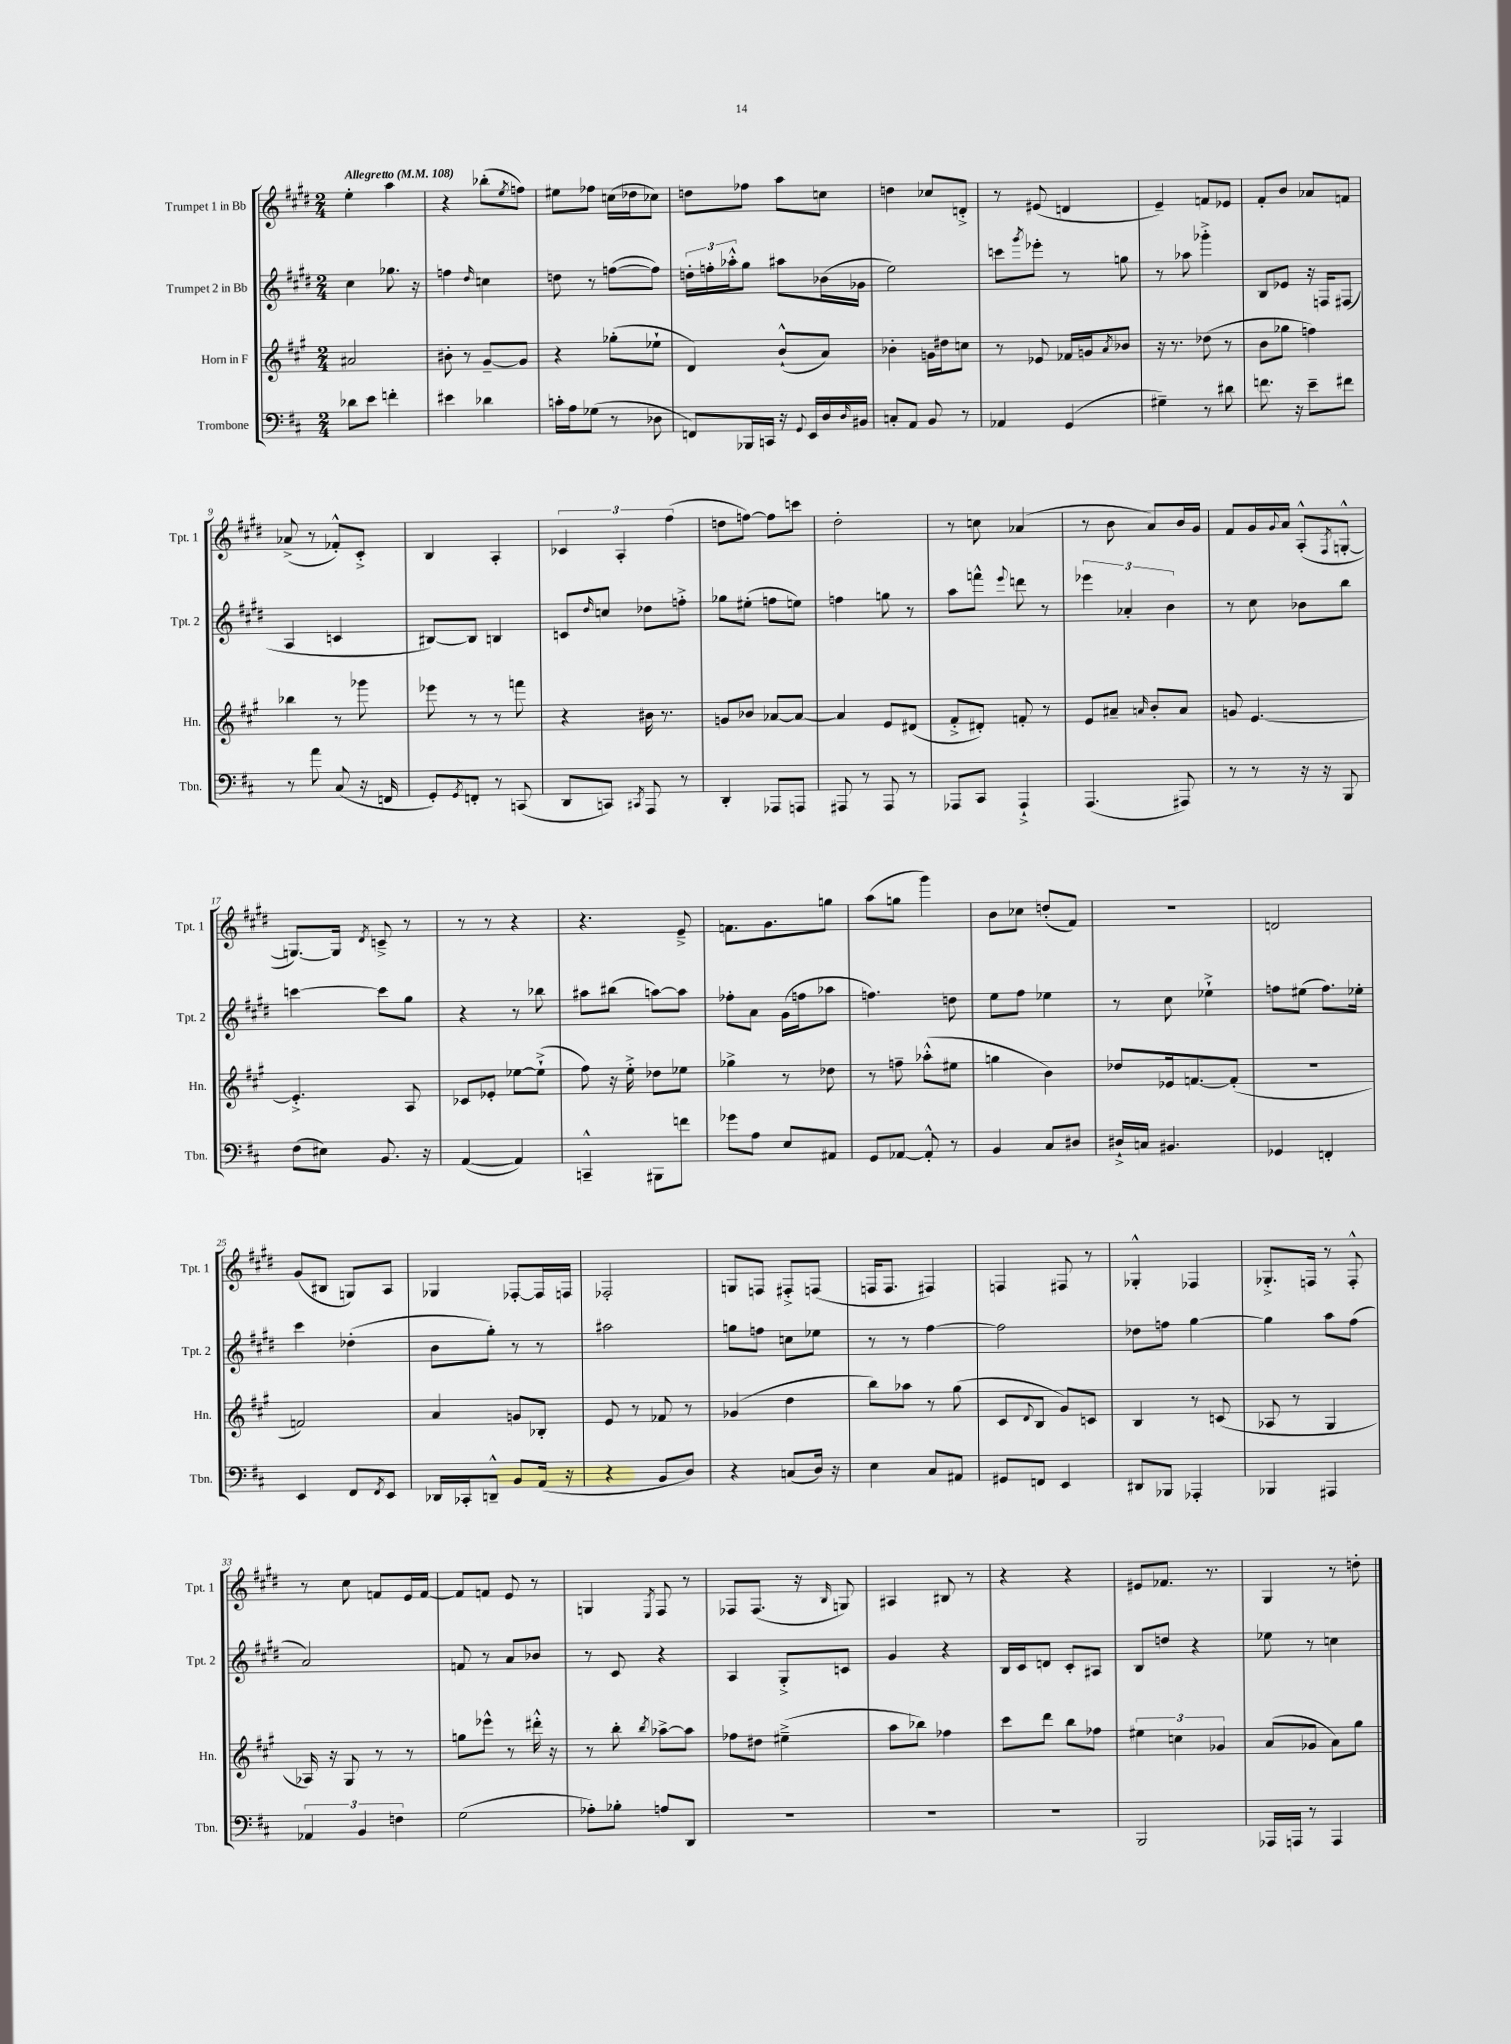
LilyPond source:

<<
\new StaffGroup <<
\new Staff = "s0" \with { instrumentName = "Trumpet 1 in Bb" shortInstrumentName = "Tpt. 1" } {
    \clef treble \key e \major \numericTimeSignature \time 2/4 \tempo "Allegretto" 4 = 108
    e''4-. a''4 |
    r4 bes''8-.( \acciaccatura { e''8 } f''8) |
    eis''8 fes''8 c''16( des''16 ces''8) |
    d''8 fes''8 a''8 c''8 |
    d''4 ces''8 d'8-.-> |
    r8 eis'8( d'4 |
    e'4--) f'8 ees'8 |
    fis'8-. b'8 aes'8 f'8 |
    aes'8->( r8 fes'8-.-^) cis'8-.-> |
    b4 a4-. |
    \tuplet 3/2 { ces'4 a4-. fis''4( } |
    d''8 f''8~) f''8 c'''8 |
    dis''2-. |
    r8 c''8 aes'4( |
    r8 b'8 a'8) b'16 gis'16 |
    fis'8 gis'16 \appoggiatura { gis'8 } a'16 a8-.-^( \acciaccatura { fis8 } g8~-.-^ |
    g8.~) g16 \acciaccatura { dis'8 } c'8---> r8 |
    r8 r8 r4 |
    r4. e'8---> |
    f'8. gis'8. g''8 |
    a''8( g''8 gis'''4) |
    b'8 ces''8 d''8-.( fis'8) |
    R2 |
    d'2 |
    gis'8( bis8 g8) a8 |
    ges4 fes8~-. fes16 f16 |
    fes2-. |
    g8 f8 fis8-.-> f8( |
    f16 f8. fis4) |
    f4 fis8 r8 |
    ges4-.-^ fes4 |
    ges8.-.-> f16 r8 f8-.-^ |
    r8 cis''8 f'8 e'16 f'16~ |
    f'8 f'8 e'8 r8 |
    g4 \acciaccatura { e8 } fis8 r8 |
    fes8 fes8.( r16 \grace { b16 } g8) |
    ais4 bis8 r8 |
    r4 r4 |
    eis'8 fes'8. r8. |
    gis4 r8 d''8-. \bar "|." |
}
\new Staff = "s1" \with { instrumentName = "Trumpet 2 in Bb" shortInstrumentName = "Tpt. 2" } {
    \clef treble \key e \major \numericTimeSignature \time 2/4
    cis''4 ges''8. r16 |
    f''4 \grace { dis''16 } c''4 |
    d''8 r8 f''8~( f''8) |
    \tuplet 3/2 { d''16-. f''16-. aes''16-.-^ } gis''8 ais''8 bes'16( ges'16 |
    e''2) |
    c'''8 \acciaccatura { gis'''8 } ees'''8-. r8 g''8 |
    r8 aes''8 ges'''4-.-> |
    b8 ees'8 r16 f16 fis8( |
    a4 c'4 |
    bis8~) bis8 b4 |
    c'8 \grace { dis''16 } c''8 des''8 f''8-.-> |
    ges''8 eis''8-.( f''8 e''8) |
    f''4 g''8 r8 |
    a''8 f'''8-^ \appoggiatura { e'''8 } d'''8 r8 |
    \tuplet 3/2 { ees'''4 aes'4-. b'4 } |
    r8 cis''8 bes'8 b''8 |
    c'''4~ c'''8 gis''8 |
    r4 r8 bes''8 |
    ais''8 bis''8( a''8~) a''8 |
    fes''8-. a'8 gis'16( f''16 aes''8 |
    f''4.) d''8 |
    e''8 fis''8 ees''4 |
    r8 cis''8 ees''4-!-> |
    f''8 eis''8( f''8.) ees''16-. |
    cis'''4 des''4-.( |
    b'8 gis''8-.) r8 r8 |
    ais''2 |
    g''8 f''8 c''8 ees''8 |
    r8 r8 fis''4~ |
    fis''2 |
    des''8 f''8 gis''4~ |
    gis''4 a''8 fis''8( |
    a'2) |
    f'8 r8 a'8 bes'8 |
    r8 cis'8 r4 |
    a4 gis8-.-> c'8 |
    gis'4 r4 |
    b16 cis'16 d'8 cis'8-. ais8 |
    b8 d''8 r4 |
    ees''8 r8 c''4 \bar "|." |
}
\new Staff = "s2" \with { instrumentName = "Horn in F" shortInstrumentName = "Hn." } {
    \clef treble \key a \major \numericTimeSignature \time 2/4
    ais'2 |
    bis'8-. r8 gis'8~-- gis'8 |
    r4 ges''8-.( ees''8-! |
    d'4) b'8-!-^( a'8) |
    bes'4-. g'16 dis''16 c''8 |
    r8 ees'8 fes'16 g'16 \acciaccatura { a'8 } bes'8 |
    r16 r8. des''8( r8 |
    b'8 ges''8 f''4) |
    bes''4 r8 ges'''8 |
    ees'''8 r8 r8 f'''8 |
    r4 bis'16 r8. |
    g'8 bes'8 aes'8~ aes'8~ |
    aes'4 e'8 dis'8( |
    fis'8-.-> dis'8-.) f'8-. r8 |
    e'8 ais'8-- \grace { a'16 } b'8-. a'8 |
    g'8 e'4.~ |
    e'4.-.-> a8 |
    ces'8 ees'8-. ees''8~ ees''8-!->( |
    fis''8) r16 e''16-.-> des''8 ees''8 |
    ges''4-> r8 des''8 |
    r8 f''8-- aes''8-.-^( eis''8 |
    g''4 b'4) |
    des''8 ees'16 f'8.~ f'8-.( |
    r2 |
    f'2) |
    a'4 g'8 bes8-. |
    e'8 r8 fes'8 r8 |
    ges'4( d''4 |
    b''8) aes''8 r8 gis''8( |
    cis'8 \appoggiatura { d'8 } b8 gis'8) c'8 |
    b4 r8 c'8( |
    aes8 r8 gis4 |
    aes16) r16 gis8 r8 r8 |
    g''8 ees'''8-^ r8 dis'''16-.-^ r16 |
    r8 b''8-. \acciaccatura { b''8 } aes''8~-> aes''8 |
    fes''8 dis''8 eis''4--->( |
    a''8 bes''8) fes''4 |
    cis'''8 d'''8 b''8 fes''8 |
    \tuplet 3/2 { eis''4 c''4 ges'4 } |
    a'8( ges'8 a'8) gis''8 \bar "|." |
}
\new Staff = "s3" \with { instrumentName = "Trombone" shortInstrumentName = "Tbn." } {
    \clef bass \key d \major \numericTimeSignature \time 2/4
    des'8 e'8 f'4-. |
    eis'4 des'4 |
    c'16-. a16 ges8( r8 des8 |
    f,8) bes,,16 c,16 r16 \appoggiatura { g,8 } e,16 d16 \grace { d16 } bis,16 |
    c8-. a,8 b,8 r8 |
    aes,4 g,4( |
    gis4--) r8 dis'8 |
    f'8. r16 e'8-- fis'8 |
    r8 a'8 cis8( r16 f,16 |
    g,8-.) \acciaccatura { g,8 } f,8-. r8 c,8( |
    d,8 c,8) \acciaccatura { cis,8 } a,,8 r8 |
    d,4-. aes,,8 a,,8 |
    ais,,8 r8 ais,,8 r8 |
    aes,,8 cis,8 aes,,4-!-> |
    a,,4.( ais,,8) |
    r8 r8 r16 r16 b,,8 |
    fis8( eis8) b,8. r16 |
    a,4~( a,4) |
    c,4---^ bis,,8 f'8 |
    ges'8 a8 e8 ais,8 |
    g,8 aes,8~ aes,8-.-^ r8 |
    b,4 cis8 dis8 |
    dis16-!-> c16 bis,4. |
    ges,4 f,4-. |
    e,4 fis,8 \acciaccatura { fis,8 } e,8 |
    des,16 ces,16-. d,8---^ b,8 a,16( r16 |
    r4 b,8 d8) |
    r4 c8( d16) r16 |
    e4 cis8 ais,8 |
    gis,8 f,8 e,4 |
    dis,8 bes,,8 aes,,4-. |
    bes,,4 ais,,4 |
    \tuplet 3/2 { aes,4 b,4 f4 } |
    g2( |
    aes8-.) bes8-. a8 d,8 |
    R2 |
    R2 |
    R2 |
    b,,2 |
    aes,,16 a,,16 r8 a,,4 \bar "|." |
}
>>
>>
